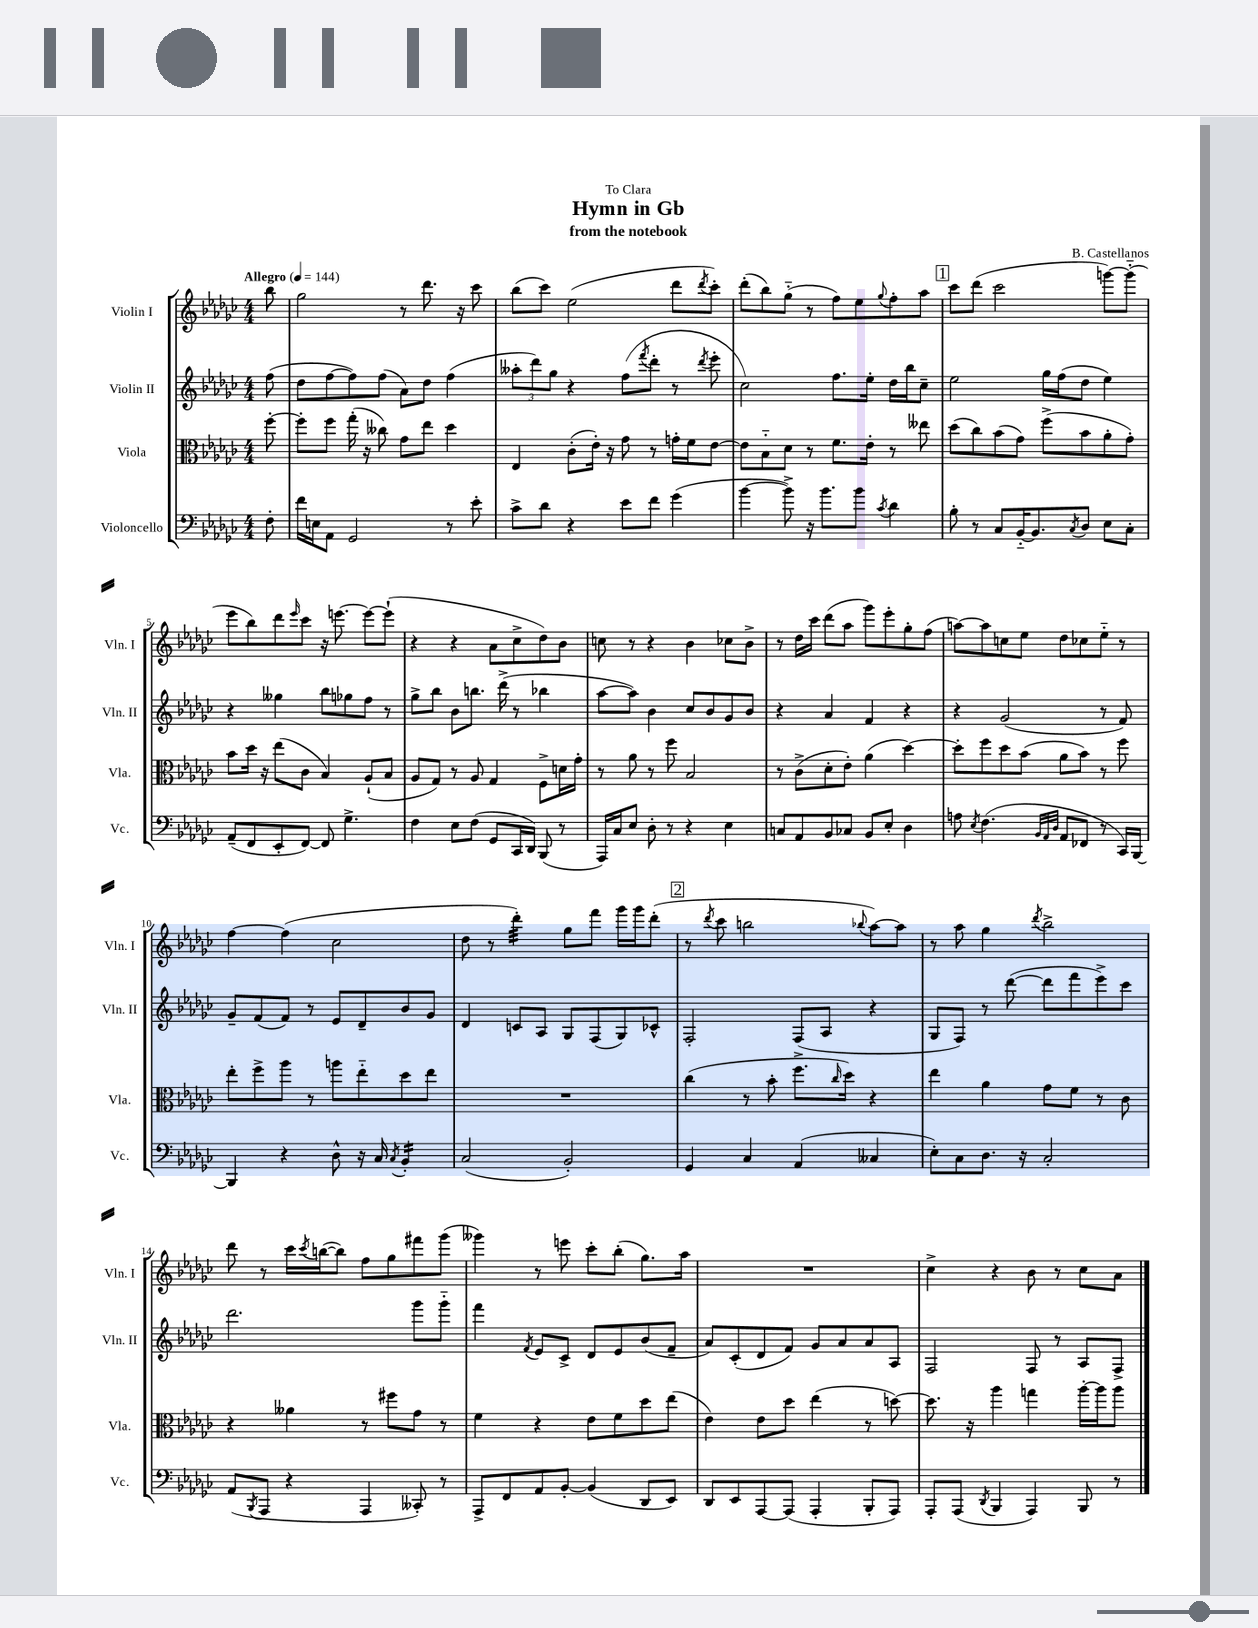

**kern	**kern	**kern	**kern
*staff4	*staff3	*staff2	*staff1
*clefF4	*clefC3	*clefG2	*clefG2
*k[b-e-a-d-g-c-]	*k[b-e-a-d-g-c-]	*k[b-e-a-d-g-c-]	*k[b-e-a-d-g-c-]
*M4/4	*M4/4	*M4/4	*M4/4
*MM144	*MM144	*MM144	*MM144
8F'	[8ff'	(8ff	8bb-
=	=	=	=
16f	8ff']	8dd-	2gg-
16E	.	.	.
8AA-	8ff	[8ff	.
2GG-	(16gg-'	8ff])	.
.	16r	.	.
.	8cc--)	(8ff	.
.	8g-	8a-)	8r
.	8ee-	8dd-	8.ddd-
8r	4dd-	(4ff	.
.	.	.	16r
8e-'	.	.	8ccc-
=	=	=	=
8c-^	4E-	12aa--'	(8bb-
.	.	12ddd-)	.
8d-	.	.	8ccc-)
.	.	12gg-	.
4r	(8c-'	4r	(2ee-
.	16e-')	.	.
.	16r	.	.
8e-	8g-	(8ff	.
.	.	8qfff	.
8f	8r	8ddd-'	.
(4g-	16g'	8r	8ddd-
.	16f	.	.
.	.	8qddd-	8qddd-
.	[8e-	8eee-'	8ccc-')
=	=	=	=
[4b-	8e-]	2cc-)	(8ddd-'
.	8B-'~	.	8bb-)
8b-^])	8d-	.	(8gg-'~
16r	8r	.	8r
8.b-	.	.	.
.	8.f	8.ff	8ff)
8b-	.	.	8ee-
.	16e-'	16ee-'	.
8qc-	.	.	8qqgg-
4d-	8r	16dd-	8ff'
.	.	16bb-	.
.	8ee--	8cc-~	8aa-
=	=	=	=
8B-'	(8dd-	2ee-	8ccc-
8r	8cc-)	.	(8ddd-
8C-	(8b-	.	2ccc-
[16BB-'~	8g-)	.	.
8.BB-]	.	.	.
.	(8ff^	16gg-	.
.	.	(16ff	.
8qC-	.	.	.
8D-	8b-	8dd-	.
8E-	8a-'	4ee-)	[8ggg)
8C-'	8g-')	.	(8ggg'~]
=	=	=	=
(8AA-~	8b-	4r	8eee-
8FF	16dd-	.	8bb-)
.	16r	.	.
8EE-'	(8ee-	4gg--	8ddd-
.	.	.	16qqeee-
[8FF)	8c-	.	8ccc-
8FF]	4B-)	8bb-	16r
.	.	.	[8.eee
4.G-^	.	8gg-	.
.	(8A-`	8ff	8eee_
.	8B-	8r	(8eee`]
=	=	=	=
4F	8A-	8gg-^	4r
.	8G-)	8bb-	.
8E-	8r	8b-	4r
(8F	8A-	8.bb	.
8GG-	4G-	.	8a-
.	.	(16ddd-^	.
16CC-	.	8r	8cc-^
16DD-)	.	.	.
(8BBB-	8F^	4bb-	8dd-)
8r	16d	.	8b-
.	16g-'	.	.
=	=	=	=
16AAA-)	8r	[8aa-	8cc
16C-	.	.	.
8E-	8a-	8aa-])	8r
8D-'	8r	4b-	4r
8r	8ff	.	.
4r	2B-	8cc-	4b-
.	.	8b-	.
4E-	.	8g-	8cc-
.	.	8b-	8b-^
=	=	=	=
8C	8r	4r	8r
8AA-	(8c-^	.	16dd-
.	.	.	16ccc-
8BB-	8d-'	4a-	(8ddd-
8C-	8e-')	.	8aa-
8BB-	(4a-	4f	8ggg-)
8E-'	.	.	8eee-'
4D-	[4dd-)	4r	8gg-'
.	.	.	(8ff
=	=	=	=
8A	8dd-']	4r	[8aa)
8qE-	.	.	.
(4.F	8ff	.	8aa]
.	8dd-	(2g-	8cc
.	(8b-	.	8ee-
32qqBB-	.	.	.
32qqAA-	.	.	.
32qqD-	.	.	.
8AA-	8a-	.	8dd-
8FF-	8b-)	.	8cc-
8r	8r	8r	8ee-'~
16CC-)	8ff	8f)	8r
[16BBB-	.	.	.
=	=	=	=
4BBB-]	8ee-'	8g-~	[4ff
.	8ff^	(8f	.
4r	8aa-	8f)	(4ff]
.	8r	8r	.
8D-^^	8aa	8e-	2cc-
16r	8ee-'~	8d-~	.
16C-	.	.	.
8qC-	.	.	.
4BB-'	8dd-	8b-	.
.	8ee-	8g-	.
=	=	=	=
(2C-	1r	4d-	8dd-
.	.	.	8r
.	.	8c	4ddd-')
.	.	8A-	.
2BB-')	.	8G-	8gg-
.	.	(8F	8fff
.	.	8G-)	16ggg-
.	.	.	16ggg-
.	.	8c-^^	(8ddd-'
=	=	=	=
4GG-	(4cc-	2F'	8r
.	.	.	8qddd-
.	.	.	8ccc-
4C-	8r	.	2bb
.	8b-'	.	.
(4AA-	8.ff^	(8F	.
.	.	8A-	.
.	16qqcc-	.	.
.	16dd-)	.	.
.	.	.	8qqbb-
4C--	4r	4r	[8aa-)
.	.	.	8aa-]
=	=	=	=
8E-')	4ee-	8G-	8r
8C-	.	8F)	8aa-
8.D-	4a-	8r	4gg-
.	.	([8ddd-	.
16r	.	.	.
.	.	.	8qddd-
2C-'	8g-	8ddd-]	2bb-^
.	8f	8fff	.
.	8r	8eee-^)	.
.	8c-	8ccc-	.
=	=	=	=
(8AA-	4r	2.ddd-	8ddd-
8qBBB-	.	.	.
8AAA-	.	.	8r
4r	4a--	.	16ccc-
.	.	.	8qccc-
.	.	.	([16bb
.	.	.	8bb])
4AAA-	8r	.	8ff
.	8ff#	.	8gg-
8CC--')	8g-	8ggg-	8fff#
8r	8r	8ggg-'~	(8ggg-
=	=	=	=
8AAA-^	4f	4fff	4ggg--)
8FF	.	.	.
.	.	8qf	.
8AA-	4r	8e-	8r
[8BB-'	.	8c-^	8eee
(4BB-]	8e-	8d-	8ccc-'
.	8f	8e-	(8bb-'
8DD-	8dd-	(8b-	8.gg-)
8EE-)	(8ee-	8f~	.
.	.	.	16aa-
=	=	=	=
8DD-	4e-)	8a-)	1r
8EE-	.	(8c-'	.
[8AAA-	8e-	8d-	.
(8AAA-]	8dd-	8f)	.
4AAA-'	(4ee-	8g-	.
.	.	8a-	.
8BBB-'	8r	8a-	.
8AAA-)	[8dd)	8A-	.
=	=	=	=
8AAA-'	8.dd]	2F	4cc-^
(8AAA-	.	.	.
.	16r	.	.
8qDD-	.	.	.
4BBB-	4aa-	.	4r
4AAA-)	4gg	8F	8b-
.	.	8r	8r
8BBB-	[16aa-'	8A-	8cc-
.	16aa-]	.	.
8r	8aa-	8F^	8a-
==	==	==	==
*-	*-	*-	*-
